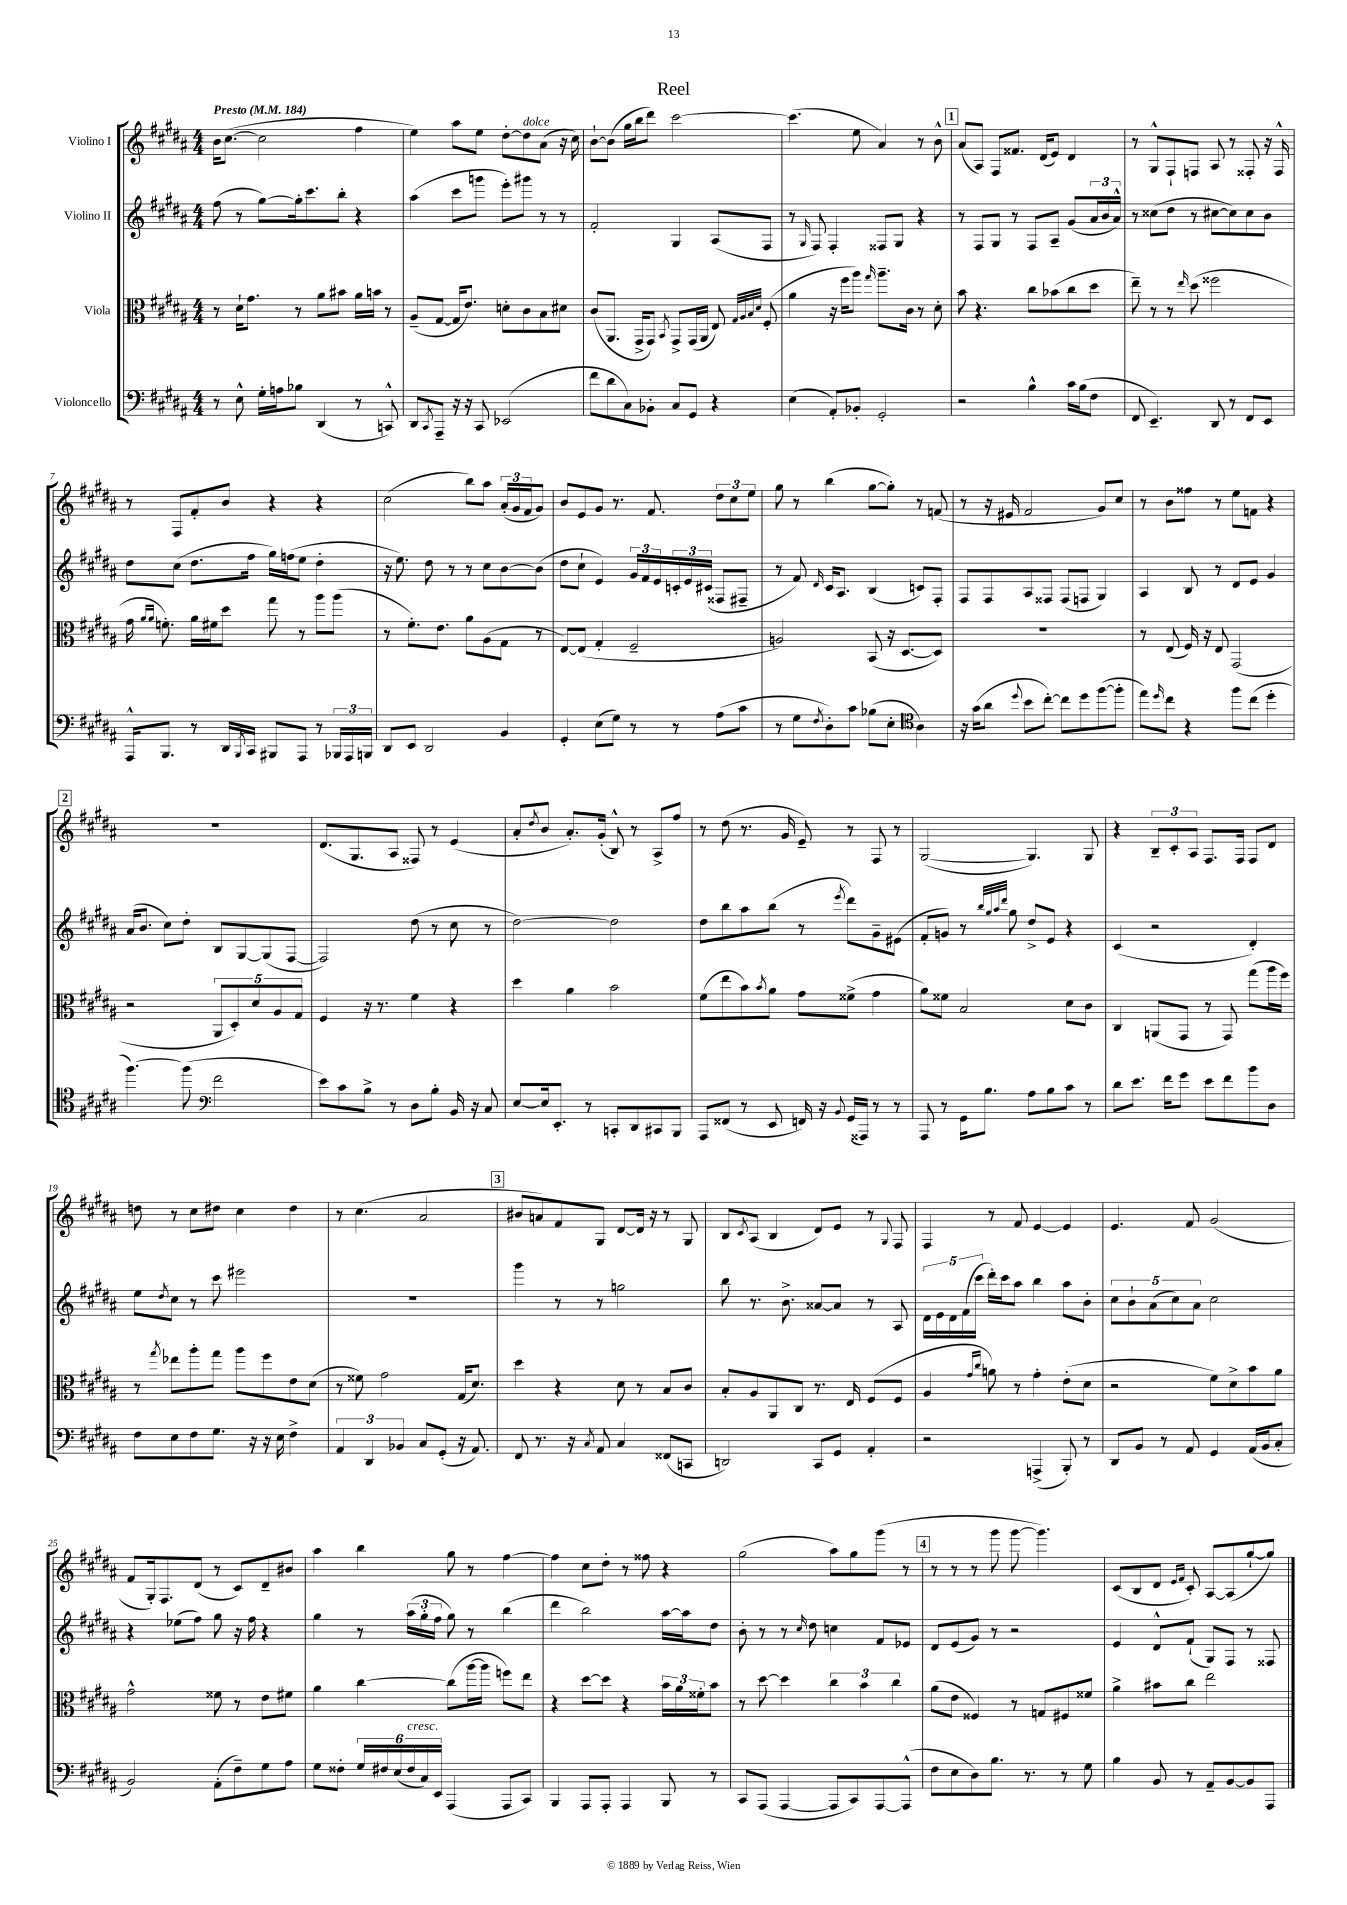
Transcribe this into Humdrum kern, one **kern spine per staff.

**kern	**kern	**kern	**kern
*part4	*part3	*part2	*part1
*staff4	*staff3	*staff2	*staff1
*I"Violoncello	*I"Viola	*I"Violino II	*I"Violino I
*clefF4	*clefC3	*clefG2	*clefG2
*k[f#c#g#d#a#]	*k[f#c#g#d#a#]	*k[f#c#g#d#a#]	*k[f#c#g#d#a#]
*M4/4	*M4/4	*M4/4	*M4/4
*MM184	*MM184	*MM184	*MM184
=1	=1	=1	=1
!	!	!	!LO:TX:a:B:t=Presto
8r	8r	(8ff#\	16b\KL
.	.	.	([8.cc#\J
8E^^\	16d#`\KL	8r	.
.	8.g#\J	.	.
16G#'\LL	.	[8gg#\L)	2cc#\]
16An\J	.	.	.
8B-X\J	8r	16gg#'\k]	.
.	.	8.ccc#\	.
(4DD#/	8a#\L	.	.
.	8b#X\J	8bb'\J	.
8r	16a#\LL	4r	4ff#\
.	16bn\JJ	.	.
8CCn^^/)	8r	.	.
=2	=2	=2	=2
8DD#/L	(8A#~/L	(4aa#\	4ee\)
8qCC#/	.	.	.
8AAA#~/J	[8G#/J	.	.
16r	16G#/KL]	8ccc#\L	8aa#\L
16r	8.e/J)	.	.
8CC#/	.	8gggn\J	8ee\J
(2EE-X/	8dn'\L	8eee'\L)	[8dd#'\L
!	!	!	!LO:TX:a:i:t=dolce
.	8c#\	8ggg#X\J	8dd#\]
.	8B\	8r	(8a#\J
.	8d#X\J	8r	16r
.	.	.	16cc#\)
=3	=3	=3	=3
8f#\L	(8c#/L	2f#'/	[8b`\L
8d#\	8.AA#/J	.	(8b\J]
8C#\)	.	.	16gg#\LL
.	16GG#^/KL	.	16bb\J
8BB-X'\J	8GG#/J)	.	8ddd#\J)
.	8qBB/	.	.
8C#/L	8GG#^/L	4G#/	[2ccc#\
8GG#/J	(16GG#/L	.	.
.	16AA#/JJ	.	.
4r	8E/)	(8A#/L	.
.	32qqG#/LLL	.	.
.	32qqA#/	.	.
.	32qqB/	.	.
.	32qqd#/JJJ	.	.
.	(8F#'/	8F#/J	.
=4	=4	=4	=4
(4E\	4a#\	8r	(4.ccc#\]
.	.	16qqG#/	.
.	.	8F#/)	.
8AA#'/L)	16r	4F#'/	.
.	16ff#\KL	.	.
8BB-X'/J	8aa#\J)	.	8ee\
.	16qqgg#/	.	.
2GG#'/	8.aa#~\L	8F##X/L	4a#/)
.	.	8G#/J	.
.	16c#\Jk	.	.
.	8r	4r	8r
.	8d#'\	.	8b^^\
!!LO:REH:place=s1:t=1
=5	=5	=5	=5
2r	8b\	8r	(8a#/L
.	4.r	8F#/L	8A#/J)
.	.	8G#/J	8F#/L
.	.	8r	8.f##X/J
4B^^\	8cc#\L	8F#/L	.
.	.	.	(16d#/KL
.	(8b-X\	8A#~/J	8e/J)
16c#\LL	8cc#\	(8g#/L	4d#/
(16B\J	.	.	.
8F#\J	8dd#\J	24a#/L	.
.	.	24b/	.
.	.	24a#^^/JJ)	.
=6	=6	=6	=6
8FF#/	8ee~\)	8r	8r
4.EE~/)	8r	(8cc##X\L	8G#^^/L
.	8r	8dd#\J	8F#`/
.	16qqee/	.	.
.	(8dd#\	8r	8Fn/J
8DD#/	2ff##X\	[8cc#X\L	8A#/
8r	.	8cc#\])	8r
8FF#/L	.	8cc#\	8F##X'/
8EE/J	.	8b\J	16r
.	.	.	16F##^^/
!!LO:LB:g=z
=7	=7	=7	=7
16AAA#^^/KL	16g#\	8dd#\L	8r
.	16qqa#/LL	.	.
.	16qqa#/JJ	.	.
8.BBB/J	8.fn'\)	.	.
.	.	(8cc#\J	8F#/L
8r	16a#\LL	8.dd#\L	8f#'/
.	16f#X\J	.	.
16DD#/LL	8dd#\J	.	8b/J
8qBBB/	.	.	.
16CC#/JJ	.	16ff#\Jk	.
8BBB#X/L	8gg#\	16gg#\LL)	4r
.	.	(16ffn\J	.
8AAA#/J	8r	8ee\J	.
8r	8aa#\L	4dd#'\	4r
24BBB-X/LL	(8aa#\J	.	.
24AAA#/	.	.	.
24BBBn/JJ	.	.	.
=8	=8	=8	=8
8DD#/L	8r	16r	(2cc#\
.	.	8.ee\)	.
8EE/J	8.f#'\L)	.	.
2DD#/	.	8dd#\	.
.	8.e\J	.	.
.	.	8r	.
.	8a#\L	8r	8bb\L)
.	(8A#\	8cc#\L	8aa#\J
4BB/	8G#\J	[8b\	(24a#'/LL
.	.	.	24g#/
.	.	.	24f#/J
.	8r	(8b\J]	8g#/J)
=9	=9	=9	=9
4GG#'/	[8E/L)	8dd#\L	8b/L
.	(8E/J]	8cc#`\J	8e/
(8E\L	4G#'/	4e/)	8g#/J
8G#\J)	.	.	8.r
8r	2F#~/	24g#/LL	.
.	.	24f#/	.
.	.	.	8.f#/
.	.	24e/	.
8r	.	24cn'/	.
.	.	24e/	.
.	.	(24c#X/JJ	.
(8A#\L	.	8F##X/L	12dd#\L
.	.	.	12cc#\
8c#\J	.	8F#X~/J	.
.	.	.	12ee\J
=10	=10	=10	=10
8r	2An/)	8r	8gg#\
8G#\L	.	8f#/)	8r
8qF#/	.	16qqd#/	.
8D#'\)	.	16c#/KL	(4bb\
.	.	8.A#/J	.
8c#\J	.	.	.
(8B-X\L	(8BB/	(4B/	[8gg#\L
8E'\J	16r	.	8gg#'\J])
.	[8.D#/L	.	.
*clefC4	*	*	*
4A#\)	.	8cn/L)	8r
.	8D#/J])	8F#'/J	(8fn/
=11	=11	=11	=11
16r	1r	8F#/L	8r
(16g#\KL	.	.	.
8a#\J	.	8F#/	16r
.	.	.	16e#X/
8qqdd#/	.	.	.
8b\L	.	8A#/	2f#/
[8cc#'\J)	.	8F##X/J	.
8cc#\L]	.	(8F##/L	.
8dd#\	.	8Fn/J	.
([8ff#\	.	4G#/)	8g#/L)
8ff#'\J]	.	.	8cc#/J
=12	=12	=12	=12
8ee\L)	8r	4A#/	8r
16qqdd#/	.	.	.
8cc#\J	(8E/	.	8b\L
4r	16F#/)	8B/	8ff##X\J
.	16r	.	.
.	8E/	8r	8r
8ff#\L	(2GG#/	8d#/L	8ee\L
(8cc#\J	.	8e/J	8fn\J
4dd#'\	.	4g#/	4r
!!LO:LB:g=z
!!LO:REH:place=s1:t=2
=13	=13	=13	=13
[4.ff#\)	2r	(16a#/KL	1r
.	.	8.b/J	.
.	.	8cc#\L)	.
(8ff#\]	.	8dd#'\J	.
*clefF4	*	*	*
2f#\	10AA#/L	8B/L	.
.	10D#'/)	.	.
.	.	[8G#/	.
.	10d#/	.	.
.	.	(8G#/]	.
.	10A#/	.	.
.	.	[8F#/J	.
.	10G#/J	.	.
=14	=14	=14	=14
8e\L)	4F#/	2F#/])	(8.d#/L
8c#\	.	.	.
.	.	.	8.G#/
8B^\J	16r	.	.
.	8.r	.	.
8r	.	.	8A#/J
8D#\L	4f#\	(8dd#\	8F##X/)
8B'\J	.	8r	8r
16BB/	4r	8cc#\	(4e/
16r	.	.	.
8C#/	.	8r	.
=15	=15	=15	=15
[8E/L	4dd#\	[2dd#\)	8a#'/L
.	.	.	8qdd#/
16E/k]	.	.	8b/J
8.EE'/J	.	.	.
.	4a#\	.	8.a#'/L)
8r	.	.	.
.	.	.	(16g#'/Jk
8CCn'/L	2b\	2dd#\]	8B^^/)
8DD#/	.	.	8r
8CC#X/	.	.	8A#^/L
8BBB/J	.	.	8ff#/J
=16	=16	=16	=16
8AAA#/L	(8f#\L	8dd#\L	8r
(8FF##X/J	8ee\	8bb\	(8dd#\
8r	8b\)	8aa#\	8.r
.	8qb/	.	.
8EE/	8a#\J	(8bb\J	.
.	.	.	16g#/
16FFn/)	8g#\L	8r	8e~/)
16r	.	.	.
8qqBB/	.	8qeee/	.
(16GG#/LL	(8f##X^\J	8ddd#\L)	8r
16AAA##X/JJ)	.	.	.
8r	4g#\	8g#~\	8F#/
8r	.	(8e#X\J	8r
=17	=17	=17	=17
8AAA#/	8a#\L)	8f#'/L	([2G#/
8r	8f##X\J	8gn/J)	.
16GG#\KL	2B/	8r	.
8.B\J	.	.	.
.	.	32qqbb/LLL	.
.	.	32qqgg#/	.
.	.	32qqaa#/	.
.	.	32qqddd#/JJJ	.
.	.	8gg#\	.
8A#\L	.	8dd#^/L	4.G#/])
8B\	.	8e/J	.
8c#\J	8d#\L	4r	.
8r	8c#\J	.	8G#/
=18	=18	=18	=18
8d#\L	4C#/	(4c#/	4r
8.e\J	.	.	.
.	(8AAn/L	2r	12B~/L
16f#\KL	.	.	.
.	.	.	12c#'/
8g#\J	8GG#/J	.	.
.	.	.	12A#/J
8e\L	8r	.	8.F#/L
8f#\	8GG#/)	.	.
.	.	.	16F#/Jk
8b\	(8gg#\L	4d#'/)	8F#/L
8D#\J	16aa#\L	.	8d#/J
.	16ff#\JJ)	.	.
!!LO:LB:g=z
=19	=19	=19	=19
8F#\L	8r	8ee\L	8ddn\
.	8qgg#/	8qdd#/	.
8E\	8ee-X\L	8cc#\J	8r
8F#\	8aa#'\	8r	8cc#\L
8.G#\J	8gg#\J	8ccc#\	8dd#X\J
.	8aa#\L	2eee#X\	4cc#\
16r	.	.	.
16r	8ff#\	.	.
16E\	.	.	.
4F#^\	8e\	.	4dd#\
.	(8d#\J	.	.
=20	=20	=20	=20
6AA#/	8r	1r	8r
.	8f##X\)	.	(4.cc#\
6DD#/	.	.	.
.	2g#\	.	.
6BB-X/	.	.	.
8C#/L	.	.	2a#/
(8GG#'/J	.	.	.
16r	(16G#/KL	.	.
8.AA#/)	8.d#/J)	.	.
!!LO:REH:place=s1:t=3
=21	=21	=21	=21
8FF#/	4dd#\	4ggg#\	8b#X/L
8.r	.	.	8an/)
.	4r	8r	8f#/
16r	.	.	.
8qC#/	.	.	.
8AA#/	.	8r	8G#/J
4C#/	8d#\	2ggn\	[8d#/L
.	8r	.	16d#/Jk]
.	.	.	16r
(8FF##X/L	8B/L	.	8r
8CCn/J	8c#/J	.	8G#/
=22	=22	=22	=22
2DDn/)	8B'/L	8bb\	8B/L
.	.	.	8qc#/
.	8A#/	8.r	(8A#/J
.	8AA#/	.	4B/
.	.	8.b^\	.
.	8C#/J	.	.
8CC#/L	8.r	[8a##X/L	8d#/L)
8GG#/J	.	8a##/J]	8e/J
.	16E/	.	.
4AA#'/	(8F#/L	8r	8r
.	.	.	8qqG#/
.	8F#/J	8A#/	8F#/
=23	=23	=23	=23
2r	4A#/	20d#\LL	4F#/
.	.	20e\	.
.	.	20d#\	.
.	.	(20f#\	.
.	.	20ccc#\JJ	.
.	16qqg#/LL	.	.
.	16qqcc#/JJ	.	.
.	8an\)	16ddd#'\LL)	8r
.	.	16ccc#\J	.
.	8r	8aa#\J	8f#/
(4AAAn^/	4g#'\	4bb\	[4e/
8BBB'/)	(8e'\L	8aa#\L	4e/]
8r	8d#\J	8b'\J	.
=24	=24	=24	=24
8DD#/L	2r	10cc#\L	4.e/
.	.	10b`\	.
8BB/J	.	.	.
.	.	(10a#\	.
8r	.	.	.
.	.	10cc#\)	.
8AA#/	.	.	8f#/
.	.	10a#\J	.
4GG#/	8f#\L)	2cc#\	(2g#/
.	8d#^\	.	.
(16AA#/LL	8b\	.	.
16BB/J	.	.	.
8C#'/J	8a#\J	.	.
!!LO:LB:g=z
=25	=25	=25	=25
2BB/)	2g#^^\	4r	8f#/L
.	.	.	16G#'/k)
.	.	.	8.F#/
.	.	(8ee-X\L	.
.	.	8ff#\J)	(8d#/J
(8AA#'\L	8f##X\	8gg#\	8r
8F#~\)	8r	16r	8c#/L)
.	.	16ff#\	.
8G#\	8e\L	4r	8d#~/
8A#\J	8f#X\J	.	8b#X/J
=26	=26	=26	=26
8G#\L	4a#\	4gg#\	4aa#\
8F##X'\J	.	.	.
24G#/LL	[4cc#\	8r	4bb\
24F#X/	.	.	.
(24E/	.	.	.
!LO:TX:a:i:t=cresc.	!	!	!
24F#/	.	(24aa#\LL	.
24C#/)	.	24gg#'\	.
24EE/JJ	.	24ff#\JJ	.
(4AAA#/	(8cc#\L]	8gg#\)	8gg#\
.	[16aa#\L	8r	8r
.	16aa#\JJ]	.	.
8AAA#/L	8ffn\L)	(4bb\	[4ff#\
8CC#/J)	8ee\J	.	.
=27	=27	=27	=27
4BBB/	4r	4ddd#\	4ff#\]
8AAA#/L	[8dd#\L	2bb\)	8cc#\L
8AAA#'/J	8dd#\J]	.	8dd#'\J
4AAA#/	4r	.	8r
.	.	.	8ff##X\
8BBB/	24b\LL	[16aa#\LL	4r
.	24a#\	.	.
.	.	16aa#\J]	.
.	24f##X'\J	.	.
8r	8b\J	8dd#\J	.
=28	=28	=28	=28
8CC#/L	8r	8b'\	(2gg#\
(8AAA#/J	[8dd#\	8r	.
[4AAA#/	4dd#\]	8r	.
.	.	16qqcc#/	.
.	.	8dd#\	.
8AAA#/L]	6cc#\	4ccn\	8aa#\L)
8CC#/)	.	.	8gg#\
.	6b\	.	.
[8AAA#/	.	8f#/L	(8ggg#\J
.	6cc#\	.	.
(8AAA#^^/J]	.	8e-X/J	8r
!!LO:REH:place=s1:t=4
=29	=29	=29	=29
8F#\L	(8a#\L	8d#/L	8r
8E\	8e\J	(8e/	8r
8D#\)	4F##X/)	8g#/J)	8r
8.B\J	.	8r	8ggg#\
.	8r	2r	[8ggg#\
8.r	.	.	.
.	8Gn/L	.	4.ggg#\])
8r	8F#X/	.	.
8G#\	8f##X/J	.	.
=30	=30	=30	=30
4B\	4a#^\	4e/	(8c#/L
.	.	.	8B/
8BB/	8b#X\L	8d#^^/L	8d#/J
.	.	.	16qqe/LL
.	.	.	16qqf#/JJ
8r	8cc#\J	(8f#`/J	8c#'/)
8AA#~/L	2ee\	8G#/L)	[8A#/L
[8BB/	.	8F#/J	(8A#/]
8BB/]	.	8r	[8gg#`/
8AAA#/J	.	8F##X/	8gg#/J])
==	==	==	==
*-	*-	*-	*-
